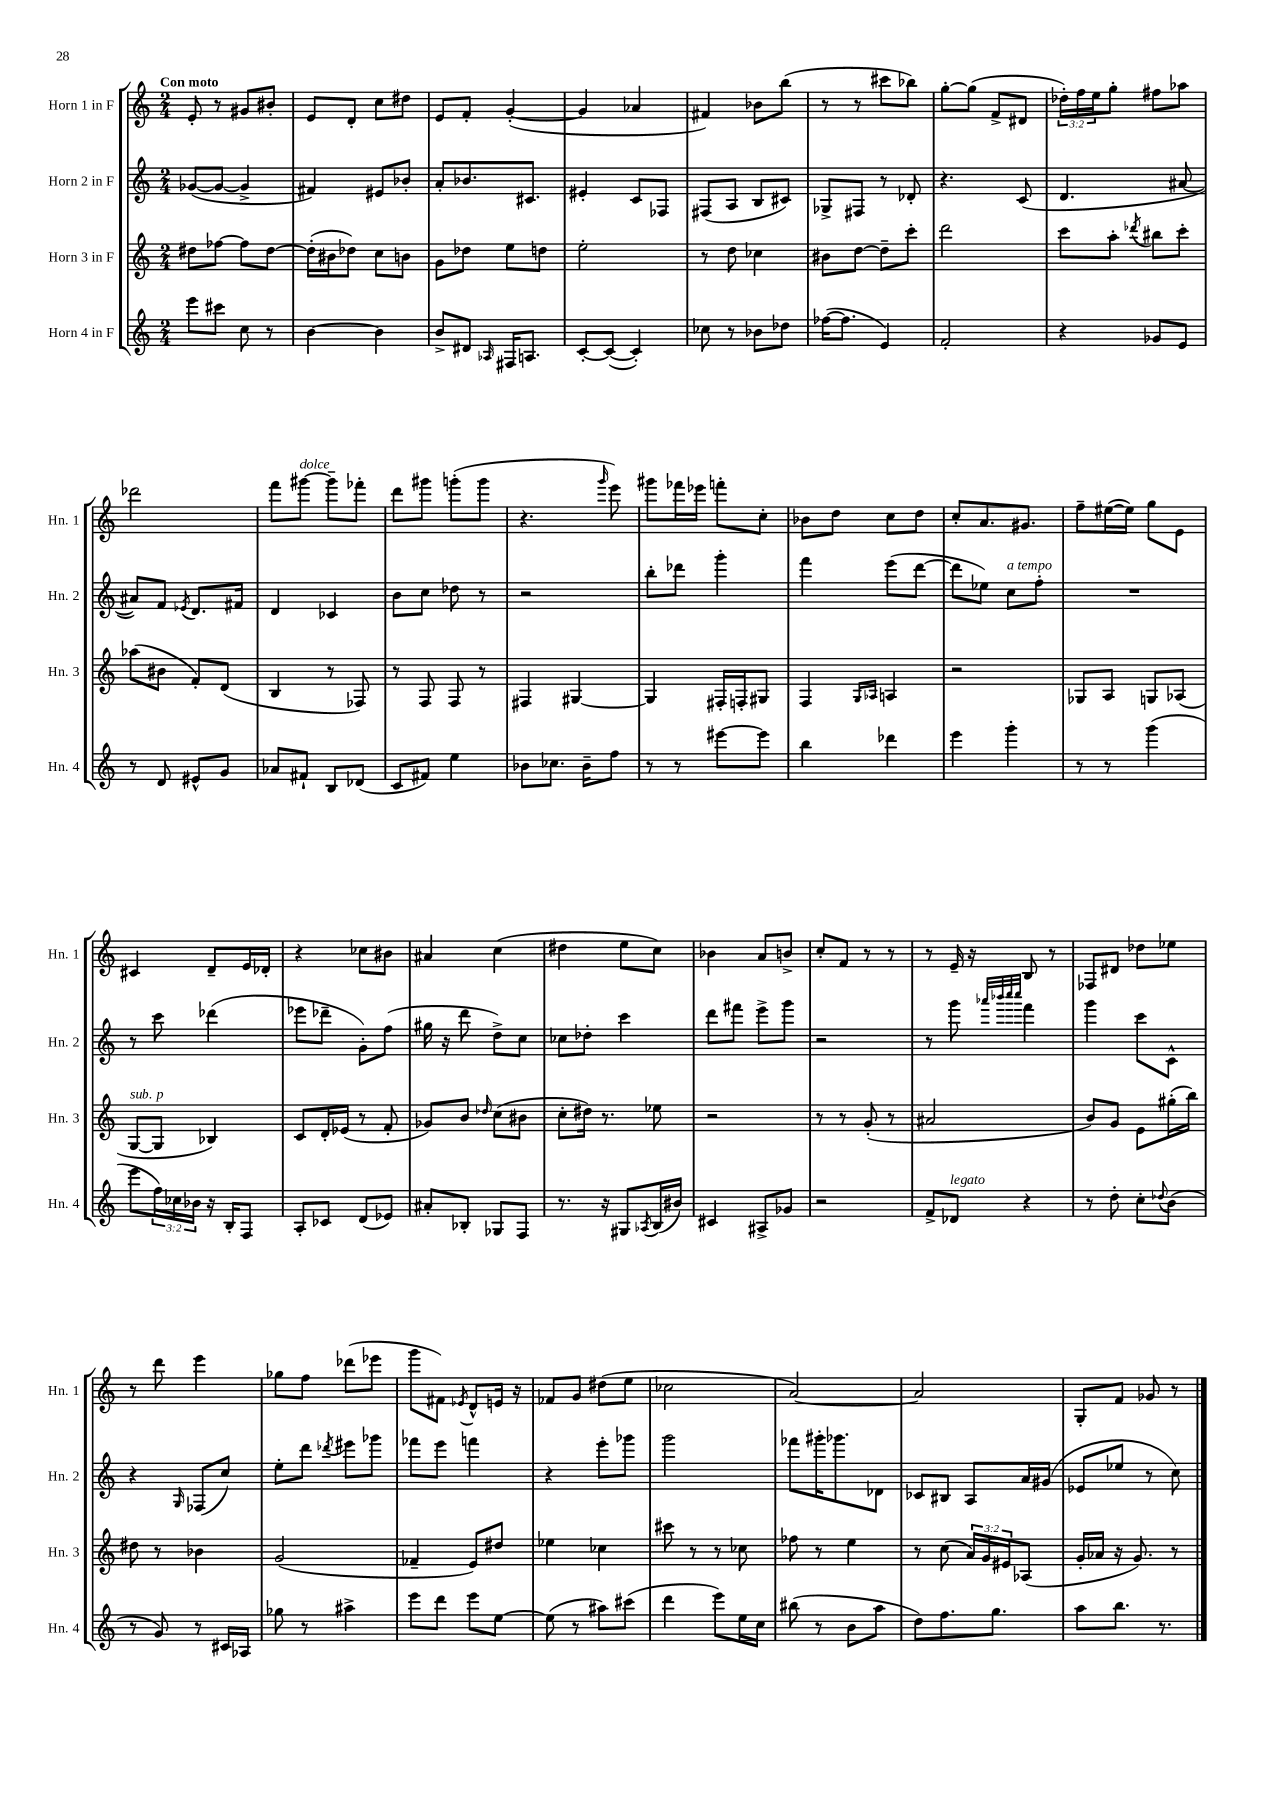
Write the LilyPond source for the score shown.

<<
\new StaffGroup <<
\new Staff = "s0" \with { instrumentName = "Horn 1 in F" shortInstrumentName = "Hn. 1" } {
    \clef treble \key c \major \numericTimeSignature \time 2/4 \override Staff.TupletNumber.text = #tuplet-number::calc-fraction-text \tempo "Con moto"
    e'8-. r8 gis'8 bis'8-. |
    e'8 d'8-. c''8 dis''8 |
    e'8 f'8-. g'4~-.( |
    g'4 aes'4 |
    fis'4) bes'8 b''8( |
    r8 r8 cis'''8 bes''8) |
    g''8~-. g''8( f'8-> dis'8 |
    \tuplet 3/2 { des''16-.) f''16 e''16 } g''8-. fis''8 aes''8 |
    des'''2 |
    f'''8 gis'''8~^\markup { \italic "dolce" } gis'''8-- fes'''8-. |
    d'''8 gis'''8 g'''8-.( g'''8 |
    r4. \grace { g'''16 } e'''8) |
    gis'''8 fes'''16 ees'''16 f'''8-. c''8-. |
    bes'8 d''8 c''8 d''8 |
    c''8-. a'8. gis'8. |
    f''8-- eis''16~( eis''16) g''8 e'8 |
    cis'4 d'8-- e'16 des'16-. |
    r4 ces''8 bis'8 |
    ais'4 c''4( |
    dis''4 e''8 c''8) |
    bes'4 a'8 b'8-> |
    c''8-. f'8 r8 r8 |
    r8 e'16-- r16 b8 r8 |
    fes8 dis'8 des''8 ees''8 |
    r8 d'''8 e'''4 |
    ges''8 f''8 des'''8( ees'''8 |
    g'''8 fis'8) \acciaccatura { ees'8 } d'8-^ e'16 r16 |
    fes'8 g'8 dis''8( e''8 |
    ces''2 |
    a'2~) |
    a'2 |
    g8-. f'8 ges'8 r8 \bar "|." |
}
\new Staff = "s1" \with { instrumentName = "Horn 2 in F" shortInstrumentName = "Hn. 2" } {
    \clef treble \key c \major \numericTimeSignature \time 2/4
    ges'8~( ges'8~ ges'4-> |
    fis'4) eis'8 bes'8-. |
    a'8-. bes'8. cis'8. |
    eis'4-. c'8 fes8 |
    fis8( a8 b8 cis'8) |
    ges8-> fis8 r8 des'8-. |
    r4. c'8( |
    d'4. ais'8~ |
    ais'8) f'8 \acciaccatura { ees'8 } d'8. fis'16 |
    d'4 ces'4 |
    b'8 c''8 des''8 r8 |
    r2 |
    b''8-. des'''8 g'''4-. |
    f'''4 e'''8( d'''8~ |
    d'''8 ees''8) c''8^\markup { \italic "a tempo" } f''8-. |
    R2 |
    r8 c'''8 des'''4( |
    ees'''8 des'''8-- g'8-.) f''8( |
    gis''16 r16 d'''8 d''8->) c''8 |
    ces''8 des''8-. c'''4 |
    d'''8 fis'''8 e'''8-> g'''8 |
    r2 |
    r8 g'''8 \grace { aes'''32 bes'''32 c''''32 c''''32 } f'''4 |
    g'''4 c'''8 c'8-^ |
    r4 \grace { g16 } fes8( c''8) |
    e''8-. d'''8 \acciaccatura { des'''8 } eis'''8 ges'''8 |
    fes'''8 e'''8 f'''4 |
    r4 e'''8-. ges'''8 |
    g'''2 |
    fes'''8 gis'''16-. ges'''8. des'8 |
    ces'8 bis8 a8 a'16 gis'16( |
    ees'8 ees''8 r8 c''8) \bar "|." |
}
\new Staff = "s2" \with { instrumentName = "Horn 3 in F" shortInstrumentName = "Hn. 3" } {
    \clef treble \key c \major \numericTimeSignature \time 2/4 \override Staff.TupletNumber.text = #tuplet-number::calc-fraction-text
    dis''8 fes''8~ fes''8 dis''8~ |
    dis''16-.( bis'16 des''8) c''8 b'8 |
    g'8 des''8 e''8 d''8 |
    e''2-. |
    r8 d''8 ces''4 |
    bis'8 d''8~ d''8-- c'''8-. |
    d'''2 |
    c'''8 a''8-. \acciaccatura { des'''8 } bis''8 c'''8-. |
    aes''8( bis'8 f'8-.) d'8( |
    b4 r8 fes8) |
    r8 f8 f8 r8 |
    fis4 gis4~ |
    gis4 fis16-. f16-. gis8 |
    f4 \grace { g16 aes16 } a4 |
    r2 |
    ges8 a8 g8 aes8( |
    g8~^\markup { \italic "sub. p" } g8 bes4) |
    c'8 d'16-. ees'16( r8 f'8-. |
    ges'8) b'8 \grace { des''16 } c''8( bis'8 |
    c''8-. dis''16) r8. ees''8 |
    r2 |
    r8 r8 g'8-.( r8 |
    ais'2 |
    b'8) g'8 e'8 gis''16-.( b''16) |
    dis''8 r8 bes'4 |
    g'2( |
    fes'4-- e'8) dis''8 |
    ees''4 ces''4 |
    cis'''8 r8 r8 ces''8 |
    fes''8 r8 e''4 |
    r8 c''8( \tuplet 3/2 { a'16) g'16 eis'16 } aes8( |
    g'16-. aes'16 r16 g'8.) r8 \bar "|." |
}
\new Staff = "s3" \with { instrumentName = "Horn 4 in F" shortInstrumentName = "Hn. 4" } {
    \clef treble \key c \major \numericTimeSignature \time 2/4 \override Staff.TupletNumber.text = #tuplet-number::calc-fraction-text
    e'''8 cis'''8 c''8 r8 |
    b'4~ b'4 |
    b'8-> dis'8 \grace { aes16 } fis16 a8. |
    c'8~-. c'8~( c'4-.) |
    ces''8 r8 bes'8 des''8 |
    fes''16~( fes''8. e'4) |
    f'2-. |
    r4 ges'8 e'8 |
    r8 d'8 eis'8-^ g'8 |
    aes'8 fis'8-! b8 des'8( |
    c'8 fis'8) e''4 |
    bes'8 ces''8. bes'16-- f''8 |
    r8 r8 eis'''8~ eis'''8 |
    b''4 des'''4 |
    e'''4 g'''4-. |
    r8 r8 g'''4( |
    e'''8 \tuplet 3/2 { f''16) ces''16 bes'16 } r16 b16-. f8 |
    a8-. ces'8 d'8( ees'8) |
    ais'8-. bes8-. ges8 f8 |
    r8. r16 gis8 \acciaccatura { aes8 } b16( bis'16) |
    cis'4 ais8-> ges'8 |
    r2 |
    f'8-> des'8^\markup { \italic "legato" } r4 |
    r8 d''8-. c''8-. \appoggiatura { des''8 } b'8( |
    r8 g'8) r8 cis'16 aes16 |
    ges''8 r8 ais''4-> |
    e'''8 d'''8 e'''8 e''8~ |
    e''8( r8 ais''8) cis'''8( |
    d'''4 e'''8) e''16 c''16 |
    bis''8( r8 b'8 a''8 |
    d''8) f''8. g''8. |
    a''8 b''8. r8. \bar "|." |
}
>>
>>
\layout { \context { \Score \remove "Bar_number_engraver" } }
